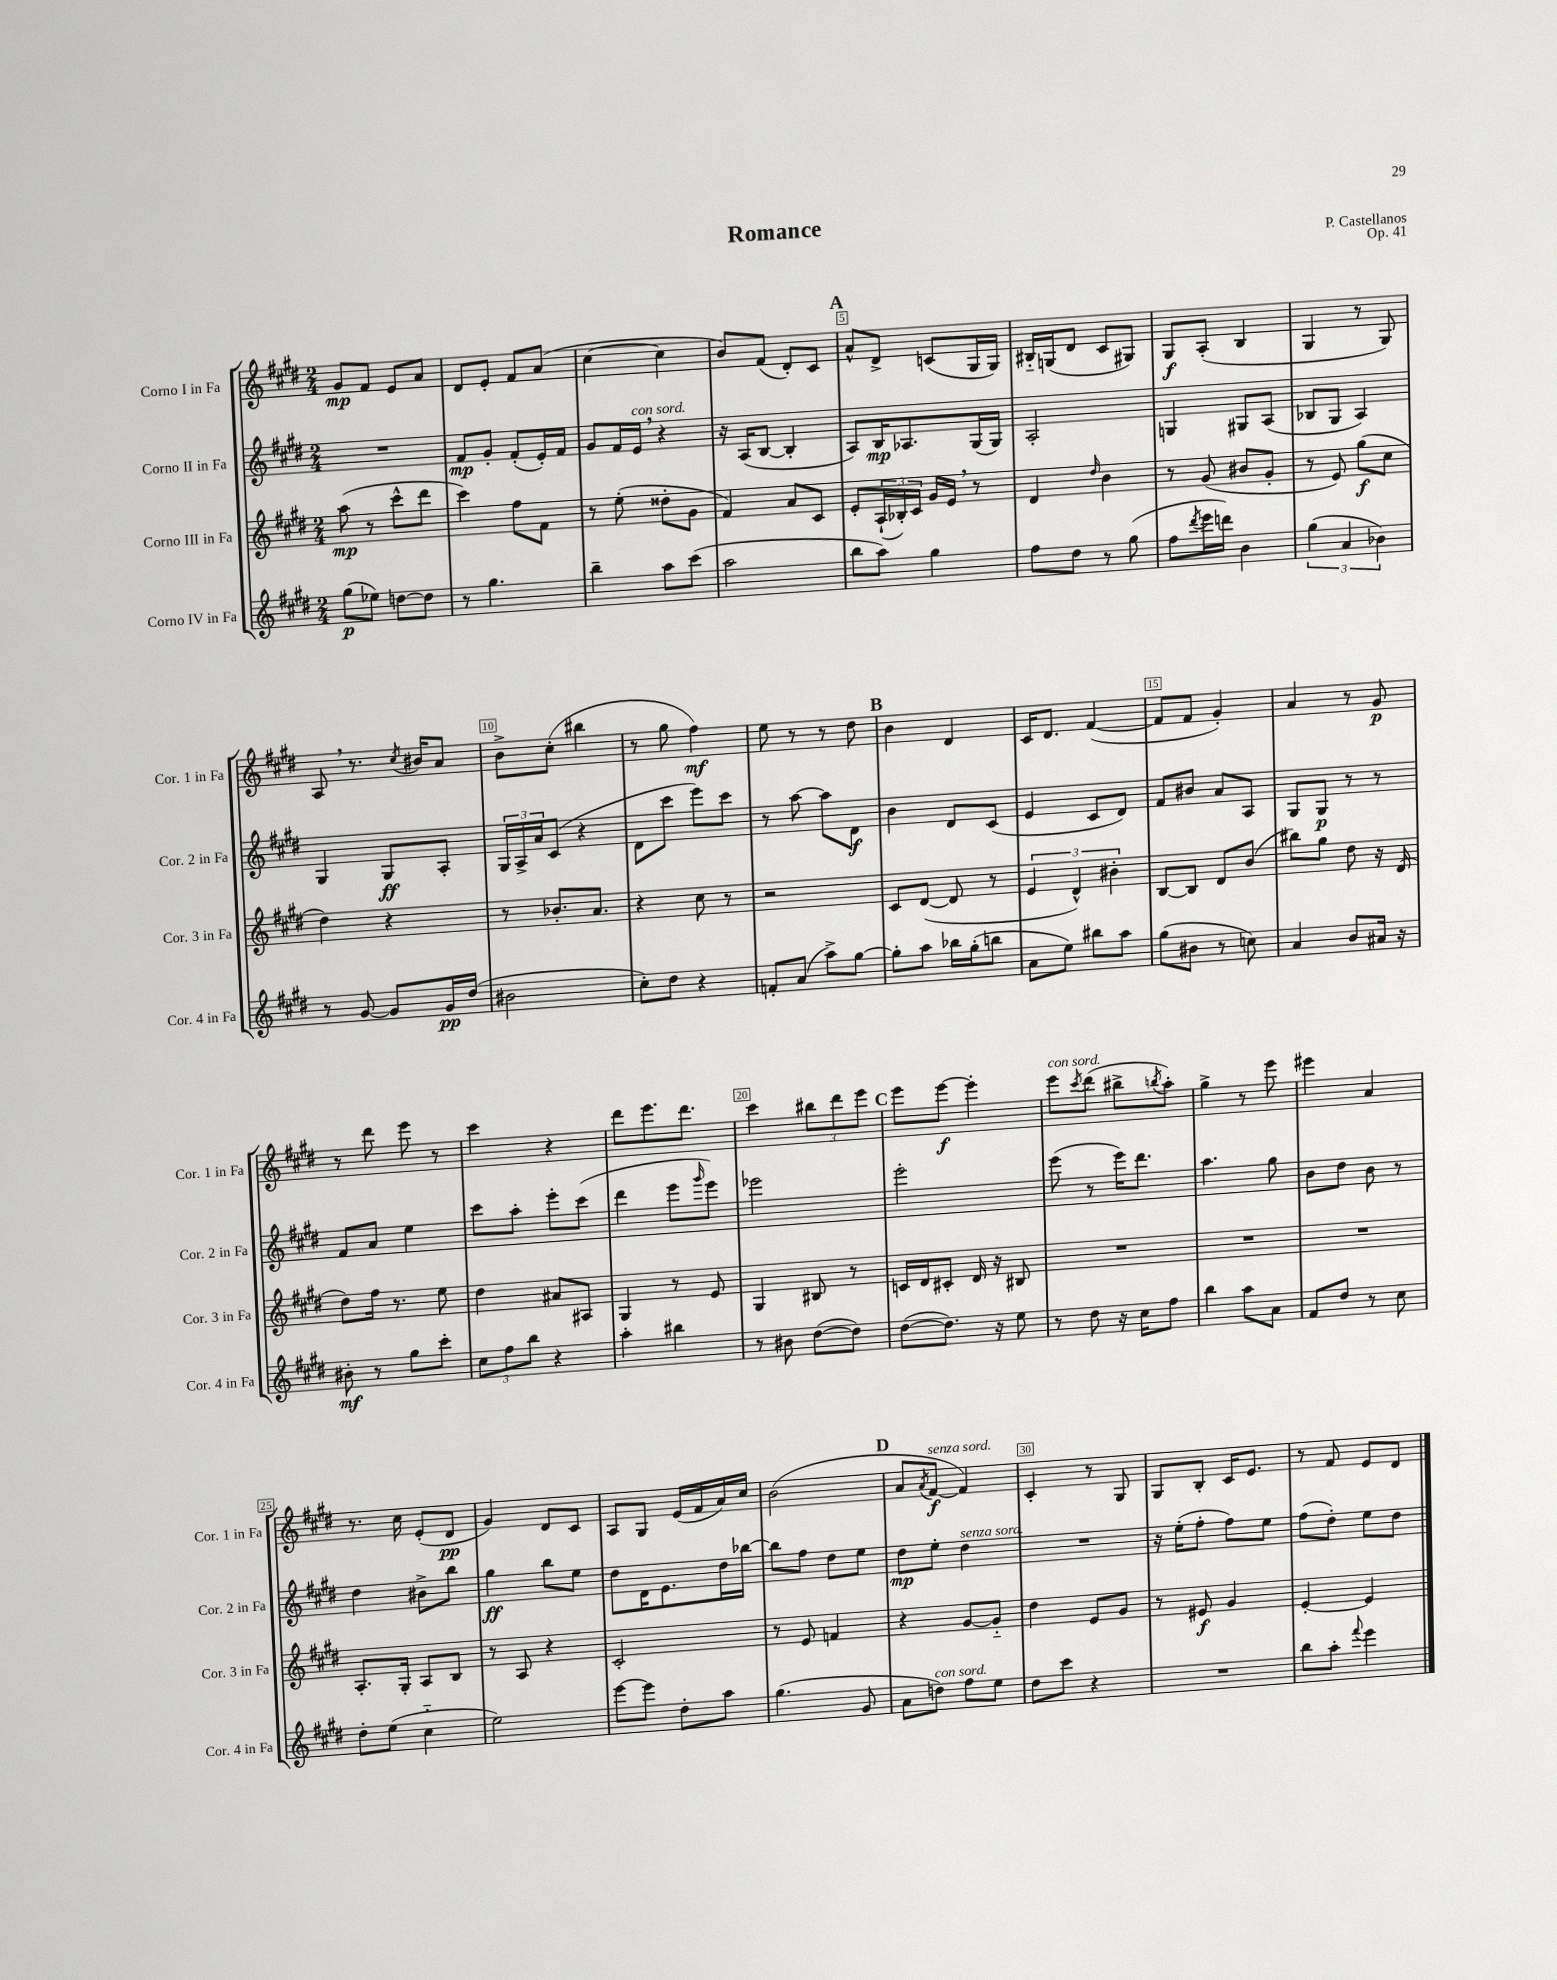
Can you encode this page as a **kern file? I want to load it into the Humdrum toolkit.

**kern	**dynam	**kern	**dynam	**kern	**dynam	**kern	**dynam
*part4	*part4	*part3	*part3	*part2	*part2	*part1	*part1
*staff4	*staff4	*staff3	*staff3	*staff2	*staff2	*staff1	*staff1
*I"Corno IV in Fa	*	*I"Corno III in Fa	*	*I"Corno II in Fa	*	*I"Corno I in Fa	*
*I'Cor. 4 in Fa	*	*I'Cor. 3 in Fa	*	*I'Cor. 2 in Fa	*	*I'Cor. 1 in Fa	*
*clefG2	*	*clefG2	*	*clefG2	*	*clefG2	*
*k[f#c#g#d#]	*	*k[f#c#g#d#]	*	*k[f#c#g#d#]	*	*k[f#c#g#d#]	*
*M2/4	*	*M2/4	*	*M2/4	*	*M2/4	*
=1	=1	=1	=1	=1	=1	=1	=1
(8gg#\L	p	(8aa\	mp	2r	.	8g#/L	mp
8ee-X\J)	.	8r	.	.	.	8f#/J	.
[8ddn\L	.	8ccc#^^\L	.	.	.	8e/L	.
8dd\J]	.	8ddd#\J	.	.	.	8a/J	.
=2	=2	=2	=2	=2	=2	=2	=2
8r	.	4ccc#\)	.	8f#/L	mp	8d#/L	.
4.gg#\	.	.	.	8g#'/J	.	8e'/J	.
.	.	8ff#\L	.	(8f#'/L	.	8f#/L	.
.	.	8f#\J	.	16e'/L)	.	(8a/J	.
.	.	.	.	16f#/JJ	.	.	.
=3	=3	=3	=3	=3	=3	=3	=3
4bb~\	.	8r	.	8g#/L	.	[4cc#\	.
.	.	(8ee'\	.	16f#/L	.	.	.
!	!	!	!	!LO:TX:a:i:t=con sord.	!	!	!
.	.	.	.	16e,/JJ	.	.	.
8aa\L	.	8dd##X'\L	.	4r	.	4cc#\]	.
(8ccc#\J	.	8g#\J	.	.	.	.	.
=4	=4	=4	=4	=4	=4	=4	=4
2aa\	.	4f#/)	.	16r	.	8b/L)	.
.	.	.	.	(16A/KL	.	.	.
.	.	.	.	[8B/J	.	(8f#/J	.
.	.	8a/L	.	4B'/]	.	8d#'/L)	.
.	.	8c#/J	.	.	.	8c#/J	.
!!LO:REH:place=s1:t=A
=5	=5	=5	=5	=5	=5	=5	=5
8bb\L	.	8e'/L	.	8A/L)	.	8a^^/L	.
8aa\J)	.	(24A`/L	.	16B/K	mp	8d#^/J	.
.	.	24B-X'/)	.	.	.	.	.
.	.	.	.	8.A-X/	.	.	.
.	.	24c#/JJ	.	.	.	.	.
4gg#\	.	16g#/LL	.	.	.	(8cn/L	.
.	.	16e,/JJ	.	.	.	.	.
.	.	8r	.	(16G#/L	.	16G#/L	.
.	.	.	.	16G#/JJ)	.	16G#/JJ)	.
=6	=6	=6	=6	=6	=6	=6	=6
8ff#\L	.	4d#/	.	2A'/	.	16B#X/LL	.
.	.	.	.	.	.	(16Gn/J	.
8dd#\J	.	.	.	.	.	8d#/J	.
.	.	16qqdd#/	.	.	.	.	.
8r	.	4b\	.	.	.	8c#/L	.
(8gg#\	.	.	.	.	.	8G#X/J)	.
=7	=7	=7	=7	=7	=7	=7	=7
8ff#\L	.	8r	.	4Gn/	.	8G#/L	f
8qddd#/	.	.	.	.	.	.	.
16eee\L	.	(8g#/	.	.	.	(8A'/J	.
16dddn\JJ)	.	.	.	.	.	.	.
4b\	.	8b#X/L	.	8G#X/L	.	4B/	.
.	.	8g#'/J	.	(8A/J	.	.	.
=8	=8	=8	=8	=8	=8	=8	=8
(6gg#\	.	8r	.	8B-X/L	.	4G#/	.
.	.	8e/)	.	8G#/J	.	.	.
6a/	.	.	.	.	.	.	.
.	.	(8gg#\L	f	4A/)	.	8r	.
6b-X\)	.	.	.	.	.	.	.
.	.	8cc#\J	.	.	.	8G#/)	.
!!LO:LB:g=z
=9	=9	=9	=9	=9	=9	=9	=9
8r	.	4dd#\)	.	4G#/	.	8A,/	.
[8g#/	.	.	.	.	.	8.r	.
8g#/L]	.	4r	.	8G#/L	ff	.	.
.	.	.	.	.	.	8qcc#/	.
.	.	.	.	.	.	16b#X/KL	.
16g#/L	pp	.	.	8A'/J	.	8a/J	.
(16dd#/JJ	.	.	.	.	.	.	.
=10	=10	=10	=10	=10	=10	=10	=10
2b#X\	.	8r	.	24G#/LL	.	8b^\L	.
.	.	.	.	24A^/	.	.	.
.	.	.	.	24a/J	.	.	.
.	.	8.b-X'/L	.	(8c#/J	.	(8cc#'\J	.
.	.	.	.	4r	.	4bb#X\	.
.	.	8.a/J	.	.	.	.	.
=11	=11	=11	=11	=11	=11	=11	=11
8cc#'\L)	.	4r	.	8d#\L	.	8r	.
8dd#\J	.	.	.	8ccc#\J	.	8gg#\	.
4r	.	8cc#\	.	8eee\L)	.	4ff#\)	mf
.	.	8r	.	8ccc#\J	.	.	.
=12	=12	=12	=12	=12	=12	=12	=12
8fn'/L	.	2r	.	8r	.	8ee\	.
(8a/J	.	.	.	[8aa\	.	8r	.
8aa^\L)	.	.	.	8aa\L]	.	8r	.
[8gg#\J	.	.	.	8d#\J	f	8dd#\	.
!!LO:REH:place=s1:t=B
=13	=13	=13	=13	=13	=13	=13	=13
8gg#'\L]	.	8c#/L	.	4b\	.	4b\	.
8aa\J	.	([8d#/J	.	.	.	.	.
16bb-X\LL	.	8d#/]	.	8d#/L	.	4d#/	.
(16gg#'\J	.	.	.	.	.	.	.
8bbn\J	.	8r	.	(8c#/J	.	.	.
=14	=14	=14	=14	=14	=14	=14	=14
8a\L	.	6e/	.	4e/	.	16c#/KL	.
.	.	.	.	.	.	8.d#/J	.
8ee\J)	.	.	.	.	.	.	.
.	.	6d#^^/)	.	.	.	.	.
8bb#X\L	.	.	.	8c#/L	.	([4f#/	.
.	.	6b#X'\	.	.	.	.	.
8aa\J	.	.	.	8d#/J)	.	.	.
=15	=15	=15	=15	=15	=15	=15	=15
(8gg#\L	.	[8B/L	.	8f#/L	.	8f#/L]	.
8b#X\J	.	8B/J]	.	8b#X/J	.	8f#/J	.
8r	.	8d#/L	.	8a/L	.	4g#'/)	.
8ccn\)	.	(8b/J	.	8A/J	.	.	.
=16	=16	=16	=16	=16	=16	=16	=16
4a/	.	8bb#X\L)	.	8G#/L	.	4a/	.
.	.	8gg#\J	.	8G#/J	p	.	.
8b/L	.	8dd#\	.	8r	.	8r	.
16a#X/Jk	.	16r	.	8r	.	8g#/	p
16r	.	(16d#/	.	.	.	.	.
!!LO:LB:g=z
=17	=17	=17	=17	=17	=17	=17	=17
8b#X'\	mf	8dd#\L)	.	8f#/L	.	8r	.
8r	.	16ff#\Jk	.	8a/J	.	8ddd#\	.
.	.	8.r	.	.	.	.	.
8gg#\L	.	.	.	4ee\	.	8eee\	.
8ccc#'\J	.	8ee\	.	.	.	8r	.
=18	=18	=18	=18	=18	=18	=18	=18
12cc#\L	.	4dd#\	.	8ccc#\L	.	4ccc#\	.
12ff#\	.	.	.	.	.	.	.
.	.	.	.	8aa'\J	.	.	.
12bb\J	.	.	.	.	.	.	.
4r	.	8a#X/L	.	8eee'\L	.	4r	.
.	.	8A#X/J	.	(8ccc#\J	.	.	.
=19	=19	=19	=19	=19	=19	=19	=19
4aa'\	.	4G#/	.	4ddd#\	.	8ddd#\L	.
.	.	.	.	.	.	8.eee\	.
4bb#X\	.	8r	.	8eee\L	.	.	.
.	.	.	.	.	.	8.ddd#\J	.
.	.	.	.	16qqggg#/	.	.	.
.	.	8e/	.	8eee\J)	.	.	.
=20	=20	=20	=20	=20	=20	=20	=20
8r	.	4G#/	.	2eee-X\	.	4ccc#\	.
8b#X\	.	.	.	.	.	.	.
([8dd#\L	.	8B#X/	.	.	.	12bb#X\L	.
.	.	.	.	.	.	12ddd#\	.
8dd#\J])	.	8r	.	.	.	.	.
.	.	.	.	.	.	12eee\J	.
!!LO:REH:place=s1:t=C
=21	=21	=21	=21	=21	=21	=21	=21
([8dd#\L	.	16cn/LL	.	2eee'\	.	8eee\L	.
.	.	16d#/J	.	.	.	.	.
8.dd#\J])	.	8c#X'/J	.	.	.	[8eee\J	f
.	.	16d#/	.	.	.	4eee'\]	.
16r	.	16r	.	.	.	.	.
8ee\	.	8B#X/	.	.	.	.	.
=22	=22	=22	=22	=22	=22	=22	=22
!	!	!	!	!	!	!LO:TX:a:i:t=con sord.	!
8r	.	2r	.	(8eee\	.	8eee\L	.
.	.	.	.	.	.	8qccc#/	.
8dd#\	.	.	.	8r	.	(8ddd#\J	.
16r	.	.	.	16eee\KL)	.	8bb#X^\L	.
16cc#\KL	.	.	.	8.ddd#\J	.	.	.
.	.	.	.	.	.	8qbbn/	.
8ff#\J	.	.	.	.	.	8aa'\J)	.
=23	=23	=23	=23	=23	=23	=23	=23
4bb\	.	2r	.	4.aa\	.	4gg#^\	.
8aa\L	.	.	.	.	.	8r	.
8a\J	.	.	.	8gg#\	.	8eee\	.
=24	=24	=24	=24	=24	=24	=24	=24
8f#/L	.	2r	.	8b\L	.	4eee#X\	.
8dd#/J	.	.	.	8dd#\J	.	.	.
8r	.	.	.	8b\	.	4a/	.
8cc#\	.	.	.	8r	.	.	.
!!LO:LB:g=z
=25	=25	=25	=25	=25	=25	=25	=25
8dd#'\L	.	8.A'/L	.	4dd#\	.	8.r	.
(8ee\J	.	.	.	.	.	.	.
.	.	16G#'/Jk	.	.	.	16cc#\	.
4cc#\	.	8A/L	.	8b#X^\L	.	(8e'/L	.
.	.	8B/J	.	8bb\J	.	8d#/J	pp
=26	=26	=26	=26	=26	=26	=26	=26
2ee\)	.	8r	.	4gg#\	ff	4g#/)	.
.	.	8A/	.	.	.	.	.
.	.	4r	.	8bb\L	.	8d#/L	.
.	.	.	.	8ee\J	.	8c#/J	.
=27	=27	=27	=27	=27	=27	=27	=27
[8eee\L	.	2c#'/	.	8dd#\L	.	8A/L	.
8eee\J]	.	.	.	16d#\K	.	8G#/J	.
.	.	.	.	8.e\	.	.	.
8dd#'\L	.	.	.	.	.	(16e/LL	.
.	.	.	.	.	.	16f#/	.
8aa\J	.	.	.	16dd#\L	.	16a/)	.
.	.	.	.	[16bb-X\JJ	.	16cc#/JJ	.
=28	=28	=28	=28	=28	=28	=28	=28
(4.gg#\	.	8r	.	8bb-\L]	.	(2b\	.
.	.	8e/	.	8ff#\J	.	.	.
.	.	4fn/	.	8dd#\L	.	.	.
8g#/	.	.	.	8ee\J	.	.	.
!!LO:REH:place=s1:t=D
=29	=29	=29	=29	=29	=29	=29	=29
8a\L	.	4r	.	8dd#\L	mp	8a/L	.
.	.	.	.	.	.	8qa/	.
!	!	!	!	!	!	!LO:TX:a:i:t=senza sord.	!
!LO:TX:a:i:t=con sord.	!	!	!	!	!	!	!
8ddn\J)	.	.	.	8ee'\J	.	[8f#/J	f
!	!	!	!	!LO:TX:a:i:t=senza sord.	!	!	!
8ff#\L	.	[8g#/L	.	4dd#\	.	4f#/])	.
8ee\J	.	8g#/J]	.	.	.	.	.
=30	=30	=30	=30	=30	=30	=30	=30
8dd#\L	.	4dd#\	.	2r	.	4c#'/	.
8ccc#\J	.	.	.	.	.	.	.
4r	.	8e/L	.	.	.	8r	.
.	.	8g#/J	.	.	.	8G#/	.
=31	=31	=31	=31	=31	=31	=31	=31
2r	.	8r	.	16r	.	8G#/L	.
.	.	.	.	(16ee'\KL	.	.	.
.	.	8e#X/	f	8ff#'\J	.	8B'/J	.
.	.	4g#/	.	8ff#\L)	.	16c#/KL	.
.	.	.	.	.	.	8.e/J	.
.	.	.	.	8ee\J	.	.	.
=32	=32	=32	=32	=32	=32	=32	=32
8bb\L	.	[4e'/	.	(8ff#\L	.	8r	.
8aa'\J	.	.	.	8dd#'\J)	.	8f#/	.
8qqfff#/	.	.	.	.	.	.	.
4eee\	.	4e/]	.	8ee\L	.	8e/L	.
.	.	.	.	8dd#\J	.	8d#/J	.
==	==	==	==	==	==	==	==
*-	*-	*-	*-	*-	*-	*-	*-
